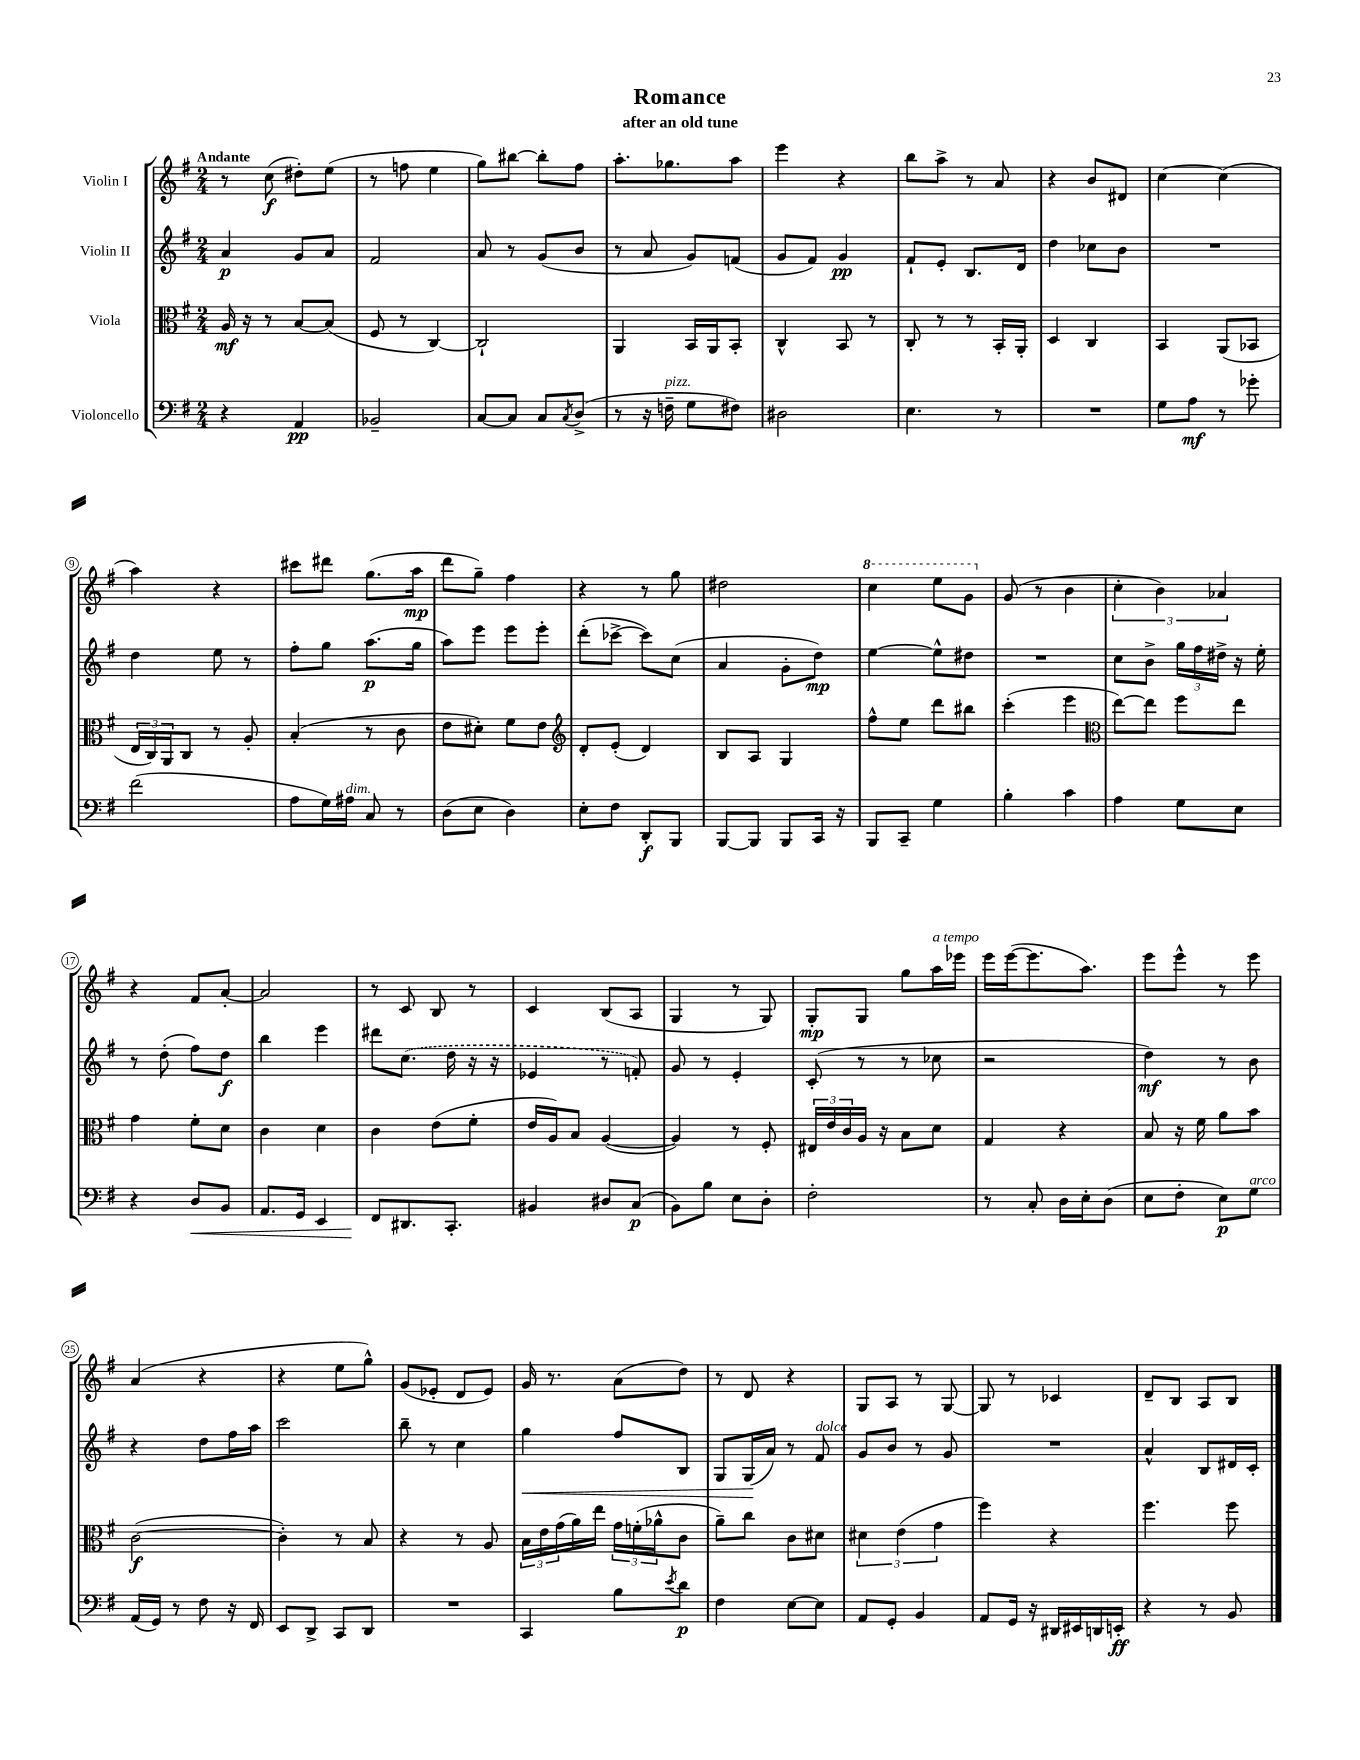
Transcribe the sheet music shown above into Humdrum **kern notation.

**kern	**dynam	**kern	**dynam	**kern	**dynam	**kern	**dynam
*part4	*part4	*part3	*part3	*part2	*part2	*part1	*part1
*staff4	*staff4	*staff3	*staff3	*staff2	*staff2	*staff1	*staff1
*I"Violoncello	*	*I"Viola	*	*I"Violin II	*	*I"Violin I	*
*clefF4	*	*clefC3	*	*clefG2	*	*clefG2	*
*k[f#]	*	*k[f#]	*	*k[f#]	*	*k[f#]	*
*M2/4	*	*M2/4	*	*M2/4	*	*M2/4	*
=1	=1	=1	=1	=1	=1	=1	=1
!	!	!	!	!	!	!LO:TX:a:B:t=Andante	!
4r	.	16A/	mf	4a/	p	8r	.
.	.	16r	.	.	.	.	.
.	.	8r	.	.	.	(8cc\	f
4AA/	pp	[8B/L	.	8g/L	.	8dd#X'\L)	.
.	.	(8B/J]	.	8a/J	.	(8ee\J	.
=2	=2	=2	=2	=2	=2	=2	=2
2BB-X~/	.	8F#/	.	2f#/	.	8r	.
.	.	8r	.	.	.	8ffn\	.
.	.	[4C/)	.	.	.	4ee\	.
=3	=3	=3	=3	=3	=3	=3	=3
[8C/L	.	2C`/]	.	8a/	.	8gg\L)	.
8C/J]	.	.	.	8r	.	[8bb#X\J	.
8C/L	.	.	.	(8g/L	.	8bb#'\L]	.
8qC/	.	.	.	.	.	.	.
(8D^/J	.	.	.	8b/J	.	8ff#\J	.
=4	=4	=4	=4	=4	=4	=4	=4
8r	.	4AA/	.	8r	.	8.aa'\L	.
16r	.	.	.	8a/	.	.	.
!LO:TX:a:i:t=pizz.	!	!	!	!	!	!	!
16Fn~\	.	.	.	.	.	8.gg-X\	.
8G\L	.	16BB/LL	.	8g/L)	.	.	.
.	.	16AA/J	.	.	.	.	.
8F#X\J)	.	8BB'/J	.	(8fn/J	.	8aa\J	.
=5	=5	=5	=5	=5	=5	=5	=5
2D#X\	.	4C^^/	.	8g/L	.	4eee\	.
.	.	.	.	8f#/J)	.	.	.
.	.	8BB/	.	4g/	pp	4r	.
.	.	8r	.	.	.	.	.
=6	=6	=6	=6	=6	=6	=6	=6
4.E\	.	8C'/	.	8f#`/L	.	8bb\L	.
.	.	8r	.	8e'/J	.	8aa^\J	.
.	.	8r	.	8.B/L	.	8r	.
8r	.	16BB'/LL	.	.	.	8a/	.
.	.	16AA'/JJ	.	16d/Jk	.	.	.
=7	=7	=7	=7	=7	=7	=7	=7
2r	.	4D/	.	4dd\	.	4r	.
.	.	4C/	.	8cc-X\L	.	8b/L	.
.	.	.	.	8b\J	.	8d#X/J	.
=8	=8	=8	=8	=8	=8	=8	=8
8G\L	.	4BB/	.	2r	.	[4cc\	.
8A\J	mf	.	.	.	.	.	.
8r	.	(8AA/L	.	.	.	(4cc\]	.
8g-X'\	.	8BB-X/J	.	.	.	.	.
!!LO:LB:g=z
=9	=9	=9	=9	=9	=9	=9	=9
(2f#\	.	24E/LL	.	4dd\	.	4aa\)	.
.	.	24C/)	.	.	.	.	.
.	.	24AA/J	.	.	.	.	.
.	.	8C/J	.	.	.	.	.
.	.	8r	.	8ee\	.	4r	.
.	.	8A'/	.	8r	.	.	.
=10	=10	=10	=10	=10	=10	=10	=10
8A\L	.	(4B'/	.	8ff#'\L	.	8ccc#X\L	.
16G\L)	.	.	.	8gg\J	.	8ddd#X\J	.
!LO:TX:a:i:t=dim.	!	!	!	!	!	!	!
16A#X\JJ	.	.	.	.	.	.	.
8C/	.	8r	.	(8.aa\L	p	(8.gg\L	.
8r	.	8c\	.	.	.	.	.
.	.	.	.	16gg\Jk	.	16aa\Jk	mp
=11	=11	=11	=11	=11	=11	=11	=11
(8D\L	.	8e\L	.	8aa\L)	.	8ddd\L	.
8E\J	.	8d#X'\J)	.	8eee\J	.	8gg~\J)	.
4D\)	.	8f#\L	.	8eee\L	.	4ff#\	.
.	.	8e\J	.	8eee'\J	.	.	.
=12	=12	=12	=12	=12	=12	=12	=12
*	*	*clefG2	*	*	*	*	*
8E'\L	.	8d'/L	.	(8ddd'\L	.	4r	.
8F#\J	.	(8e'/J	.	[8ccc-X^\J	.	.	.
8DD'/L	f	4d/)	.	8ccc-\L])	.	8r	.
8BBB/J	.	.	.	(8cc\J	.	8gg\	.
=13	=13	=13	=13	=13	=13	=13	=13
[8BBB/L	.	8B/L	.	4a/	.	2dd#X\	.
8BBB/J]	.	8A/J	.	.	.	.	.
8BBB/L	.	4G/	.	8g'\L	.	.	.
16CC/Jk	.	.	.	8dd\J)	mp	.	.
16r	.	.	.	.	.	.	.
=14	=14	=14	=14	=14	=14	=14	=14
*	*	*	*	*	*	*8va	*
8BBB/L	.	8ff#^^\L	.	[4ee\	.	4ccc\	.
8CC~/J	.	8ee\J	.	.	.	.	.
4G\	.	8ddd\L	.	8ee^^\L]	.	8eee\L	.
.	.	8bb#X\J	.	8dd#X\J	.	8gg\J	.
=15	=15	=15	=15	=15	=15	=15	=15
*	*	*	*	*	*	*X8va	*
4B'\	.	(4ccc'\	.	2r	.	(8g/	.
.	.	.	.	.	.	8r	.
4c\	.	4eee\	.	.	.	4b\	.
=16	=16	=16	=16	=16	=16	=16	=16
*	*	*clefC3	*	*	*	*	*
4A\	.	[8ee\L)	.	8cc\L	.	6cc'\	.
.	.	8ee\J]	.	8b^\J	.	.	.
.	.	.	.	.	.	6b\)	.
8G\L	.	8ff#\L	.	24gg\LL	.	.	.
.	.	.	.	24ff#\	.	.	.
.	.	.	.	24dd#X^\JJ	.	6a-X/	.
8E\J	.	8ee\J	.	16r	.	.	.
.	.	.	.	16ee'\	.	.	.
!!LO:LB:g=z
=17	=17	=17	=17	=17	=17	=17	=17
4r	.	4g\	.	8r	.	4r	.
.	.	.	.	(8dd'\	.	.	.
!	!LO:HP:b	!	!	!	!	!	!
8D/L	<	8f#'\L	.	8ff#\L)	.	8f#/L	.
8BB/J	.	8d\J	.	8dd\J	f	[8a'/J	.
=18	=18	=18	=18	=18	=18	=18	=18
8.AA/L	.	4c\	.	4bb\	.	2a/]	.
16GG/Jk	.	.	.	.	.	.	.
4EE/	.	4d\	.	4eee\	.	.	.
=19	=19	=19	=19	=19	=19	=19	=19
8FF#/L	.	4c\	.	8ddd#X\L	.	8r	.
8.DD#X/	[	.	.	(8.cc\J	.	8c/	.
.	.	(8e\L	.	.	.	8B/	.
8.CC'/J	.	.	.	16dd\	.	.	.
.	.	8f#'\J	.	16r	.	8r	.
.	.	.	.	16r	.	.	.
=20	=20	=20	=20	=20	=20	=20	=20
4BB#X/	.	16e/LL	.	4e-X/	.	4c/	.
.	.	16A/J)	.	.	.	.	.
.	.	8B/J	.	.	.	.	.
8D#X/L	.	([4A/	.	8r	.	(8B/L	.
(8C/J	p	.	.	8fn'/)	.	8A/J	.
=21	=21	=21	=21	=21	=21	=21	=21
8BB\L)	.	4A/])	.	8g/	.	4G/	.
8B\J	.	.	.	8r	.	.	.
8E\L	.	8r	.	4e'/	.	8r	.
8D'\J	.	8F#'/	.	.	.	8G/)	.
=22	=22	=22	=22	=22	=22	=22	=22
2F#'\	.	24E#X/LL	.	(8c'/	.	8G'/L	mp
.	.	24e/	.	.	.	.	.
.	.	24c/	.	.	.	.	.
.	.	16A/JJ	.	8r	.	8G/J	.
.	.	16r	.	.	.	.	.
.	.	8B\L	.	8r	.	8gg\L	.
!	!	!	!	!	!	!LO:TX:a:i:t=a tempo	!
.	.	8d\J	.	8cc-X\	.	16aa\L	.
.	.	.	.	.	.	16eee-X\JJ	.
=23	=23	=23	=23	=23	=23	=23	=23
8r	.	4G/	.	2r	.	16eee\LL	.
.	.	.	.	.	.	([16eee\J	.
8C'/	.	.	.	.	.	8.eee\]	.
16D\LL	.	4r	.	.	.	.	.
16E'\J	.	.	.	.	.	8.aa\J)	.
(8D\J	.	.	.	.	.	.	.
=24	=24	=24	=24	=24	=24	=24	=24
8E\L	.	8B/	.	4dd\)	mf	8eee\L	.
8F#'\J	.	16r	.	.	.	8eee^^\J	.
.	.	16f#\	.	.	.	.	.
8E\L)	p	8a\L	.	8r	.	8r	.
!LO:TX:a:i:t=arco	!	!	!	!	!	!	!
8G\J	.	8b\J	.	8b\	.	8eee\	.
!!LO:LB:g=z
=25	=25	=25	=25	=25	=25	=25	=25
(16AA/LL	.	([2c\	f	4r	.	(4a/	.
16GG/JJ)	.	.	.	.	.	.	.
8r	.	.	.	.	.	.	.
8F#\	.	.	.	8dd\L	.	4r	.
16r	.	.	.	16ff#\L	.	.	.
16FF#/	.	.	.	16aa\JJ	.	.	.
=26	=26	=26	=26	=26	=26	=26	=26
8EE/L	.	4c'\])	.	2ccc\	.	4r	.
8DD^/J	.	.	.	.	.	.	.
8CC/L	.	8r	.	.	.	8ee\L	.
8DD/J	.	8B/	.	.	.	8gg^^\J)	.
=27	=27	=27	=27	=27	=27	=27	=27
2r	.	4r	.	8bb~\	.	(8g/L	.
.	.	.	.	8r	.	8e-X'/J	.
.	.	8r	.	4cc\	.	8d/L	.
.	.	8A/	.	.	.	8e-/J)	.
=28	=28	=28	=28	=28	=28	=28	=28
!	!	!	!	!	!LO:HP:b	!	!
4CC/	.	24B\LL	.	4gg\	<	16g/	.
.	.	24e\	.	.	.	.	.
.	.	.	.	.	.	8.r	.
.	.	(24g\	.	.	.	.	.
.	.	16a\)	.	.	.	.	.
.	.	16ee\JJ	.	.	.	.	.
8B\L	.	24g\LL	.	8ff#/L	.	(8a\L	.
.	.	(24fn'\	.	.	.	.	.
.	.	24a-X^^\J	.	.	.	.	.
8qe/	.	.	.	.	.	.	.
8d\J	p	8c\J	.	8B/J	.	8dd\J)	.
=29	=29	=29	=29	=29	=29	=29	=29
4F#\	.	8a~\L)	.	8G/L	.	8r	.
.	.	8cc\J	.	(16G/L	.	8d/	.
.	.	.	.	16a/JJ)	[	.	.
[8E\L	.	8c\L	.	8r	.	4r	.
!	!	!	!	!LO:TX:a:i:t=dolce	!	!	!
8E\J]	.	8d#X\J	.	8f#/	.	.	.
=30	=30	=30	=30	=30	=30	=30	=30
8AA/L	.	6d#X\	.	8g/L	.	8G/L	.
8GG'/J	.	.	.	8b/J	.	8A/J	.
.	.	(6e\	.	.	.	.	.
4BB/	.	.	.	8r	.	8r	.
.	.	6g\	.	.	.	.	.
.	.	.	.	8g/	.	[8G/	.
=31	=31	=31	=31	=31	=31	=31	=31
8AA/L	.	4ff#\)	.	2r	.	8G/]	.
16GG/Jk	.	.	.	.	.	8r	.
16r	.	.	.	.	.	.	.
16DD#X/LL	.	4r	.	.	.	4c-X/	.
16EE#X/	.	.	.	.	.	.	.
16DDn/	.	.	.	.	.	.	.
16EEn'/JJ	ff	.	.	.	.	.	.
=32	=32	=32	=32	=32	=32	=32	=32
4r	.	4.ff#\	.	4a^^/	.	8d~/L	.
.	.	.	.	.	.	8B/J	.
8r	.	.	.	8B/L	.	8A/L	.
8BB/	.	8ff#\	.	16d#X/L	.	8B/J	.
.	.	.	.	16c'/JJ	.	.	.
==	==	==	==	==	==	==	==
*-	*-	*-	*-	*-	*-	*-	*-
